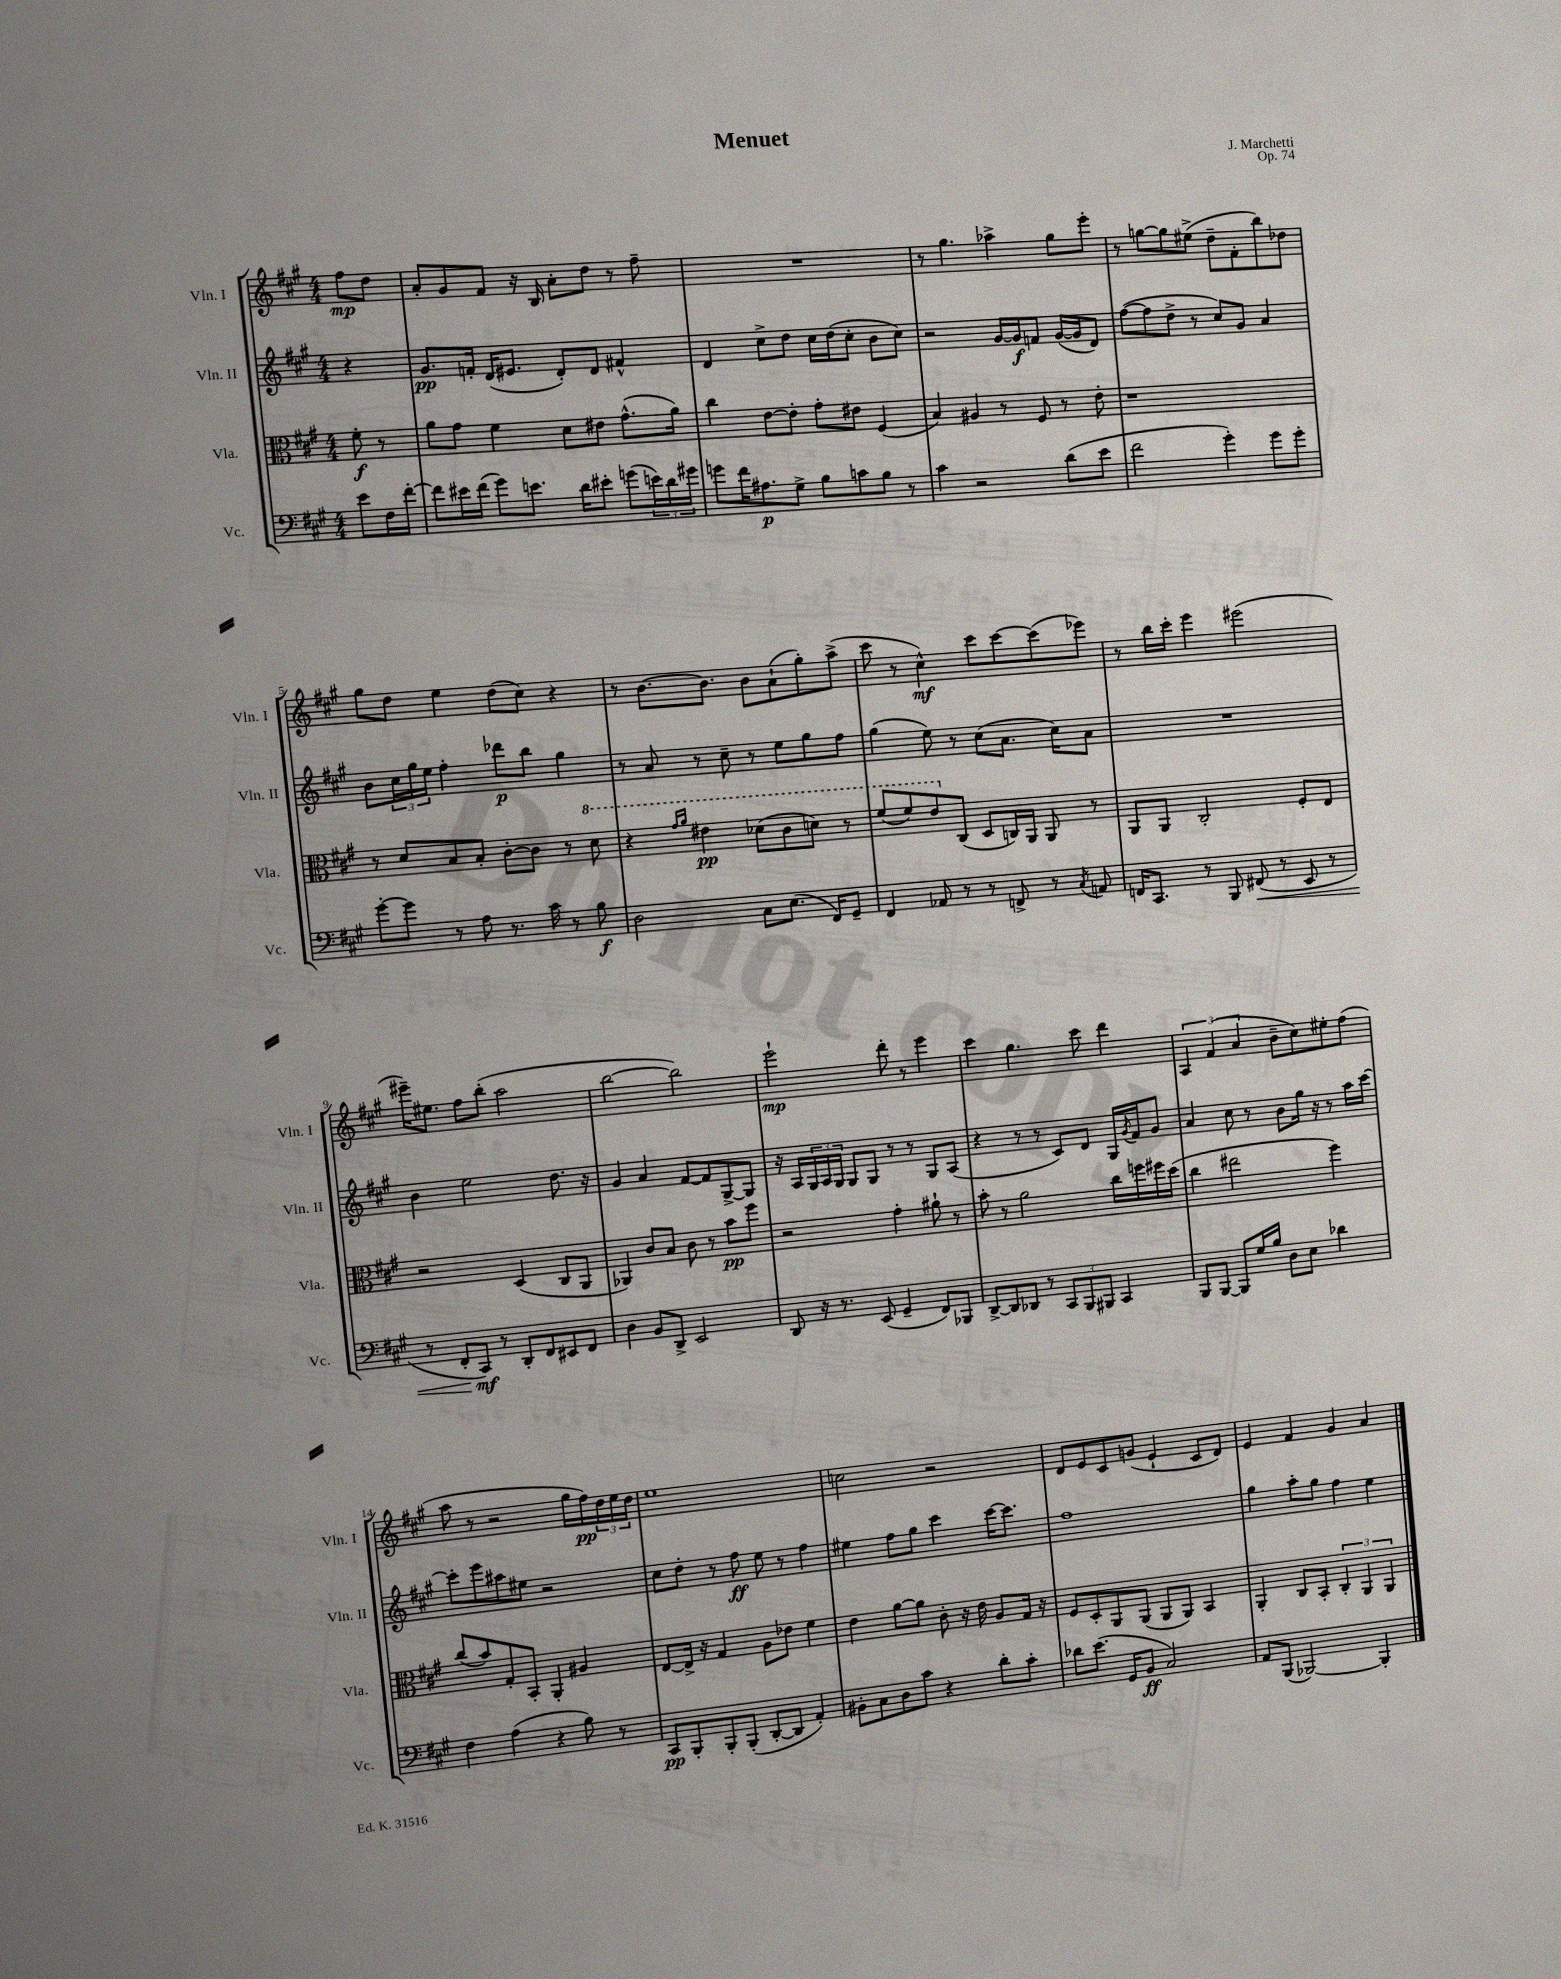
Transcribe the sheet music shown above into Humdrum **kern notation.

**kern	**dynam	**kern	**dynam	**kern	**dynam	**kern	**dynam
*part4	*part4	*part3	*part3	*part2	*part2	*part1	*part1
*staff4	*staff4	*staff3	*staff3	*staff2	*staff2	*staff1	*staff1
*I"Vc.	*	*I"Vla.	*	*I"Vln. II	*	*I"Vln. I	*
*I'Vc.	*	*I'Vla.	*	*I'Vln. II	*	*I'Vln. I	*
*clefF4	*	*clefC3	*	*clefG2	*	*clefG2	*
*k[f#c#g#]	*	*k[f#c#g#]	*	*k[f#c#g#]	*	*k[f#c#g#]	*
*M4/4	*	*M4/4	*	*M4/4	*	*M4/4	*
=	=	=	=	=	=	=	=
8e\L	.	8f#'\	f	4r	.	8ff#\L	mp
16F#\L	.	8r	.	.	.	8dd\J	.
[16f#'\JJ	.	.	.	.	.	.	.
=1	=1	=1	=1	=1	=1	=1	=1
8f#\L]	.	8a\L	.	8.g#/L	pp	8a'/L	.
16e#X\L	.	8g#\J	.	.	.	8g#/	.
(16f#\JJ	.	.	.	16fn'/Jk	.	.	.
8g#\L)	.	4f#\	.	(16d/KL	.	8f#/J	.
.	.	.	.	8.e#X/J	.	.	.
8.en\J	.	.	.	.	.	16r	.
.	.	.	.	.	.	16B/	.
.	.	8d\L	.	8d'/L)	.	8a'\L	.
16d\KL	.	.	.	.	.	.	.
8e#X'\J	.	8e#X\J	.	8d/J	.	8dd\J	.
(8gn\L	.	(8.g#^^\L	.	4f#X^^/	.	8r	.
24en\L)	.	.	.	.	.	8ff#~\	.
24d\	.	.	.	.	.	.	.
.	.	16a\Jk)	.	.	.	.	.
24g#X\JJ	.	.	.	.	.	.	.
=2	=2	=2	=2	=2	=2	=2	=2
8gn\L	.	4cc#\	.	4d/	.	1r	.
16f#\K	.	.	.	.	.	.	.
8.A#X\	p	.	.	.	.	.	.
.	.	[8e\L	.	8cc#^\L	.	.	.
8G#^\J	.	8e'\J]	.	8dd\J	.	.	.
8B\L	.	8g#'\L	.	16cc#\LL	.	.	.
.	.	.	.	(16dd\J	.	.	.
8cn\	.	8e#X\J	.	8cc#'\J	.	.	.
8B\J	.	(4F#/	.	8b\L	.	.	.
8r	.	.	.	8cc#\J)	.	.	.
=3	=3	=3	=3	=3	=3	=3	=3
4c#\	.	4B/)	.	2r	.	8r	.
.	.	.	.	.	.	4.gg#\	.
2r	.	4A#X/	.	.	.	.	.
.	.	8r	.	[16g#/LL	.	4aa-X^\	.
.	.	.	.	16g#/J]	f	.	.
.	.	8F#/	.	8fn/J	.	.	.
(8d\L	.	8r	.	([16g#/LL	.	8gg#\L	.
.	.	.	.	16g#/J]	.	.	.
8e\J	.	8e'\	.	8d/J)	.	8eee'\J	.
=4	=4	=4	=4	=4	=4	=4	=4
2f#\	.	1r	.	([8ff#\L	.	8r	.
.	.	.	.	8ff#\]	.	[8ggn\L	.
.	.	.	.	8dd^\J	.	8gg\]	.
.	.	.	.	8r	.	(8ee#X^\J	.
4g#'\)	.	.	.	8cc#/L)	.	8dd~\L	.
.	.	.	.	8g#/J	.	8f#'\	.
8g#\L	.	.	.	4a/	.	8bb\)	.
8g#'\J	.	.	.	.	.	8dd-X\J	.
!!LO:LB:g=z
=5	=5	=5	=5	=5	=5	=5	=5
[8g#'\L	.	8r	.	8b\L	.	8gg#\L	.
8g#\J]	.	8d/L	.	24cc#\L	.	8dd\J	.
.	.	.	.	24gg#\	.	.	.
.	.	.	.	24ee\JJ	.	.	.
8r	.	8B/	.	4ff#'\	.	4ee\	.
8A\	.	8B'/J	.	.	.	.	.
8.r	.	[8c#'\L	.	8ddd-X\L	p	(8dd\L	.
.	.	8c#\J]	.	8bb\J	.	8cc#\J)	.
16c#\	.	.	.	.	.	.	.
8r	.	8r	.	4gg#\	.	4r	.
*	*	*8va	*	*	*	*	*
8B\	f	8dd\	.	.	.	.	.
=6	=6	=6	=6	=6	=6	=6	=6
2D\	.	4r	.	8r	.	8r	.
.	.	.	.	8a/	.	[8.b\L	.
.	.	16qqgg#/LL	.	.	.	.	.
.	.	16qqaa/JJ	.	.	.	.	.
.	.	4ee#X\	pp	8r	.	.	.
.	.	.	.	.	.	8.b\J]	.
.	.	.	.	8cc#~\	.	.	.
8C#\L	.	(8dd-X\L	.	8r	.	8b\L	.
(8.E\J	.	8cc#\	.	8ee\L	.	(8a`\	.
.	.	8ddn\J)	.	8gg#\	.	8gg#'\)	.
16FF#/KL)	.	.	.	.	.	.	.
8GG#~/J	.	8r	.	8ff#\J	.	(8aa^\J	.
=7	=7	=7	=7	=7	=7	=7	=7
4FF#/	.	(8ff#/L	.	(4gg#\	.	8ccc#\	.
.	.	8ff#/)	.	.	.	8r	.
8AA-X/	.	8ee/	.	8ee\)	.	4cc#^^\)	mf
*	*	*X8va	*	*	*	*	*
8r	.	(8C#/J	.	8r	.	.	.
8r	.	8D/L	.	(8cc#\L	.	8ccc#\L	.
8FFn^/	.	16Cn/L)	.	8.a\J	.	[8ccc#\	.
.	.	16AA/JJ	.	.	.	.	.
8r	.	8AA/	.	.	.	(8ccc#\]	.
.	.	.	.	16cc#\KL)	.	.	.
8qC#/	.	.	.	.	.	.	.
8AAn/	.	8r	.	8a\J	.	8eee-X\J)	.
=8	=8	=8	=8	=8	=8	=8	=8
16FFn/KL	.	8AA/L	.	1r	.	8r	.
8.CC#/J	.	.	.	.	.	.	.
.	.	8AA/J	.	.	.	16bb\LL	.
.	.	.	.	.	.	16ccc#'\JJ	.
8r	.	2C#'/	.	.	.	4eee\	.
8BBB/	.	.	.	.	.	.	.
!	!LO:HP:b	!	!	!	!	!	!
(8FF#X/	<	.	.	.	.	(2eee#X\	.
8r	.	.	.	.	.	.	.
8EE/	.	8F#'/L	.	.	.	.	.
8r	.	8E/J	.	.	.	.	.
!!LO:LB:g=z
=9	=9	=9	=9	=9	=9	=9	=9
8r	.	2r	.	4b\	.	16eee#X~\KL)	.
.	.	.	.	.	.	8.ee#X\J	.
8FF#'/L	.	.	.	.	.	.	.
8CC#/J)	mf	.	.	2ee\	.	8ff#\L	.
8r	[	.	.	.	.	(8bb'\J	.
8DD'/L	.	(4D/	.	.	.	2aa\	.
8FF#/	.	.	.	.	.	.	.
8EE#X/	.	8C#/L	.	8.dd\	.	.	.
8FF#/J	.	8AA/J	.	.	.	.	.
.	.	.	.	16r	.	.	.
=10	=10	=10	=10	=10	=10	=10	=10
4D\	.	4AA-X/)	.	4g#/	.	[2bb\	.
8BB/L	.	8c#/L	.	4a/	.	.	.
8DD^/J	.	8B/J	.	.	.	.	.
2EE/	.	8c#\	.	[8f#/L	.	2bb\])	.
.	.	8r	.	8f#/]	.	.	.
.	.	8b\L	pp	[8G#^/	.	.	.
.	.	8ff#\J	.	8G#/J]	.	.	.
=11	=11	=11	=11	=11	=11	=11	=11
8DD/	.	2r	.	16r	.	2eee`\	mp
.	.	.	.	16A/LL	.	.	.
16r	.	.	.	24G#/	.	.	.
.	.	.	.	24A/	.	.	.
8.r	.	.	.	.	.	.	.
.	.	.	.	24G#/JJ	.	.	.
.	.	.	.	8G#/L	.	.	.
(8EE/	.	.	.	8G#/J	.	.	.
4GG#~/	.	4g#'\	.	8r	.	8ddd'\	.
.	.	.	.	8r	.	8r	.
8FF#/L)	.	8a#X`\	.	8G#/L	.	4eee\	.
8BBB-X/J	.	8r	.	(8A/J	.	.	.
=12	=12	=12	=12	=12	=12	=12	=12
[8DD^/L	.	8b'\	.	4r	.	4ccc#\	.
8DD/]	.	8r	.	.	.	.	.
8DD-X/J	.	2a\	.	8r	.	4.gg#\	.
8r	.	.	.	8r	.	.	.
12CC#/L	.	.	.	8c#/L)	.	.	.
12BBB/	.	.	.	.	.	.	.
.	.	.	.	8d/J	.	8ccc#\	.
12BBB#X/J	.	.	.	.	.	.	.
4CC#/	.	16cc#\LL	.	16G#/LL	.	4ddd\	.
.	.	.	.	8qg#/	.	.	.
.	.	16ffn\	.	16f#/J	.	.	.
.	.	16ff#X\	.	8g#/J	.	.	.
.	.	(16dd\JJ	.	.	.	.	.
=13	=13	=13	=13	=13	=13	=13	=13
8BBB/L	.	4cc#\	.	4a/	.	6A/	.
[8BBB/J	.	.	.	.	.	.	.
.	.	.	.	.	.	(6f#/	.
8BBB/L]	.	2ee#X\	.	8cc#\	.	.	.
.	.	.	.	.	.	6a/	.
16G#/L	.	.	.	8r	.	.	.
16B/JJ	.	.	.	.	.	.	.
8D\L	.	.	.	8b\L	.	8b~\L	.
8E\J	.	.	.	16gg#\Jk	.	8cc#\)	.
.	.	.	.	16r	.	.	.
4d-X\	.	4ff#\)	.	8r	.	8ee#X'\	.
.	.	.	.	16aa\LL	.	(8ff#\J	.
.	.	.	.	[16ccc#\JJ	.	.	.
!!LO:LB:g=z
=14	=14	=14	=14	=14	=14	=14	=14
4F#\	.	(8cc#/L	.	8ccc#'\L]	.	8aa\	.
.	.	8b/)	.	8eee\	.	8r	.
(4A\	.	8G#'/	.	8aa#X\	.	2r	.
.	.	8BB'/J	.	8ee#X\J	.	.	.
4r	.	4AA'/	.	2r	.	.	.
8B\)	.	4A#X/	.	.	.	16gg#\LL	.
.	.	.	.	.	.	16ff#\)	pp
8r	.	.	.	.	.	24dd\	.
.	.	.	.	.	.	24ee\	.
.	.	.	.	.	.	24dd\JJ	.
=15	=15	=15	=15	=15	=15	=15	=15
8CC#/L	pp	[8E/L	.	8cc#\L	.	1ee	.
8BBB'/	.	16E^/Jk]	.	8dd'\J	.	.	.
.	.	16r	.	.	.	.	.
8BBB'/	.	4G#/	.	8r	.	.	.
(8BBB'/J	.	.	.	8ff#\	ff	.	.
[8DD'/L	.	8A\L	.	8ee\	.	.	.
8DD/J]	.	8e-X\J	.	8r	.	.	.
4AA'/)	.	4f#\	.	4ff#\	.	.	.
=16	=16	=16	=16	=16	=16	=16	=16
8BB#X'\L	.	4e\	.	4ee#X\	.	2ccn\	.
8C#\	.	.	.	.	.	.	.
8D\	.	[8a\L	.	8ff#\L	.	.	.
8c#\J	.	8a\J]	.	8gg#\J	.	.	.
4r	.	8c#'\	.	4ccc#\	.	2r	.
.	.	16r	.	.	.	.	.
.	.	16e\	.	.	.	.	.
8d'\L	.	8A/L	.	[16ccc#\KL	.	.	.
.	.	.	.	8.ccc#\J]	.	.	.
8c#'\J	.	16G#/Jk	.	.	.	.	.
.	.	16r	.	.	.	.	.
=17	=17	=17	=17	=17	=17	=17	=17
8d-X\L	.	8F#/L	.	1ff#	.	8d/L	.
(8.e\J	.	8D'/	.	.	.	8e/	.
.	.	8AA/	.	.	.	8c#/	.
16GG#/KL	.	.	.	.	.	.	.
8BB/J	ff	(8AA/J	.	.	.	(8gn/J	.
2C#/)	.	8AA/L	.	.	.	4e`/	.
.	.	8AA/J)	.	.	.	.	.
.	.	4BB/	.	.	.	8c#/L	.
.	.	.	.	.	.	8d/J)	.
=18	=18	=18	=18	=18	=18	=18	=18
8AA/L	.	4AA'/	.	4gg#\	.	4e/	.
(8BBB/J	.	.	.	.	.	.	.
[2BBB-X/)	.	8C#/L	.	8aa'\L	.	4f#/	.
.	.	8BB'/J	.	8gg#\J	.	.	.
.	.	6C#'/	.	4ff#\	.	4g#/	.
.	.	6AA/	.	.	.	.	.
4BBB-'/]	.	.	.	4ee\	.	4a/	.
.	.	6AA/	.	.	.	.	.
==	==	==	==	==	==	==	==
*-	*-	*-	*-	*-	*-	*-	*-
